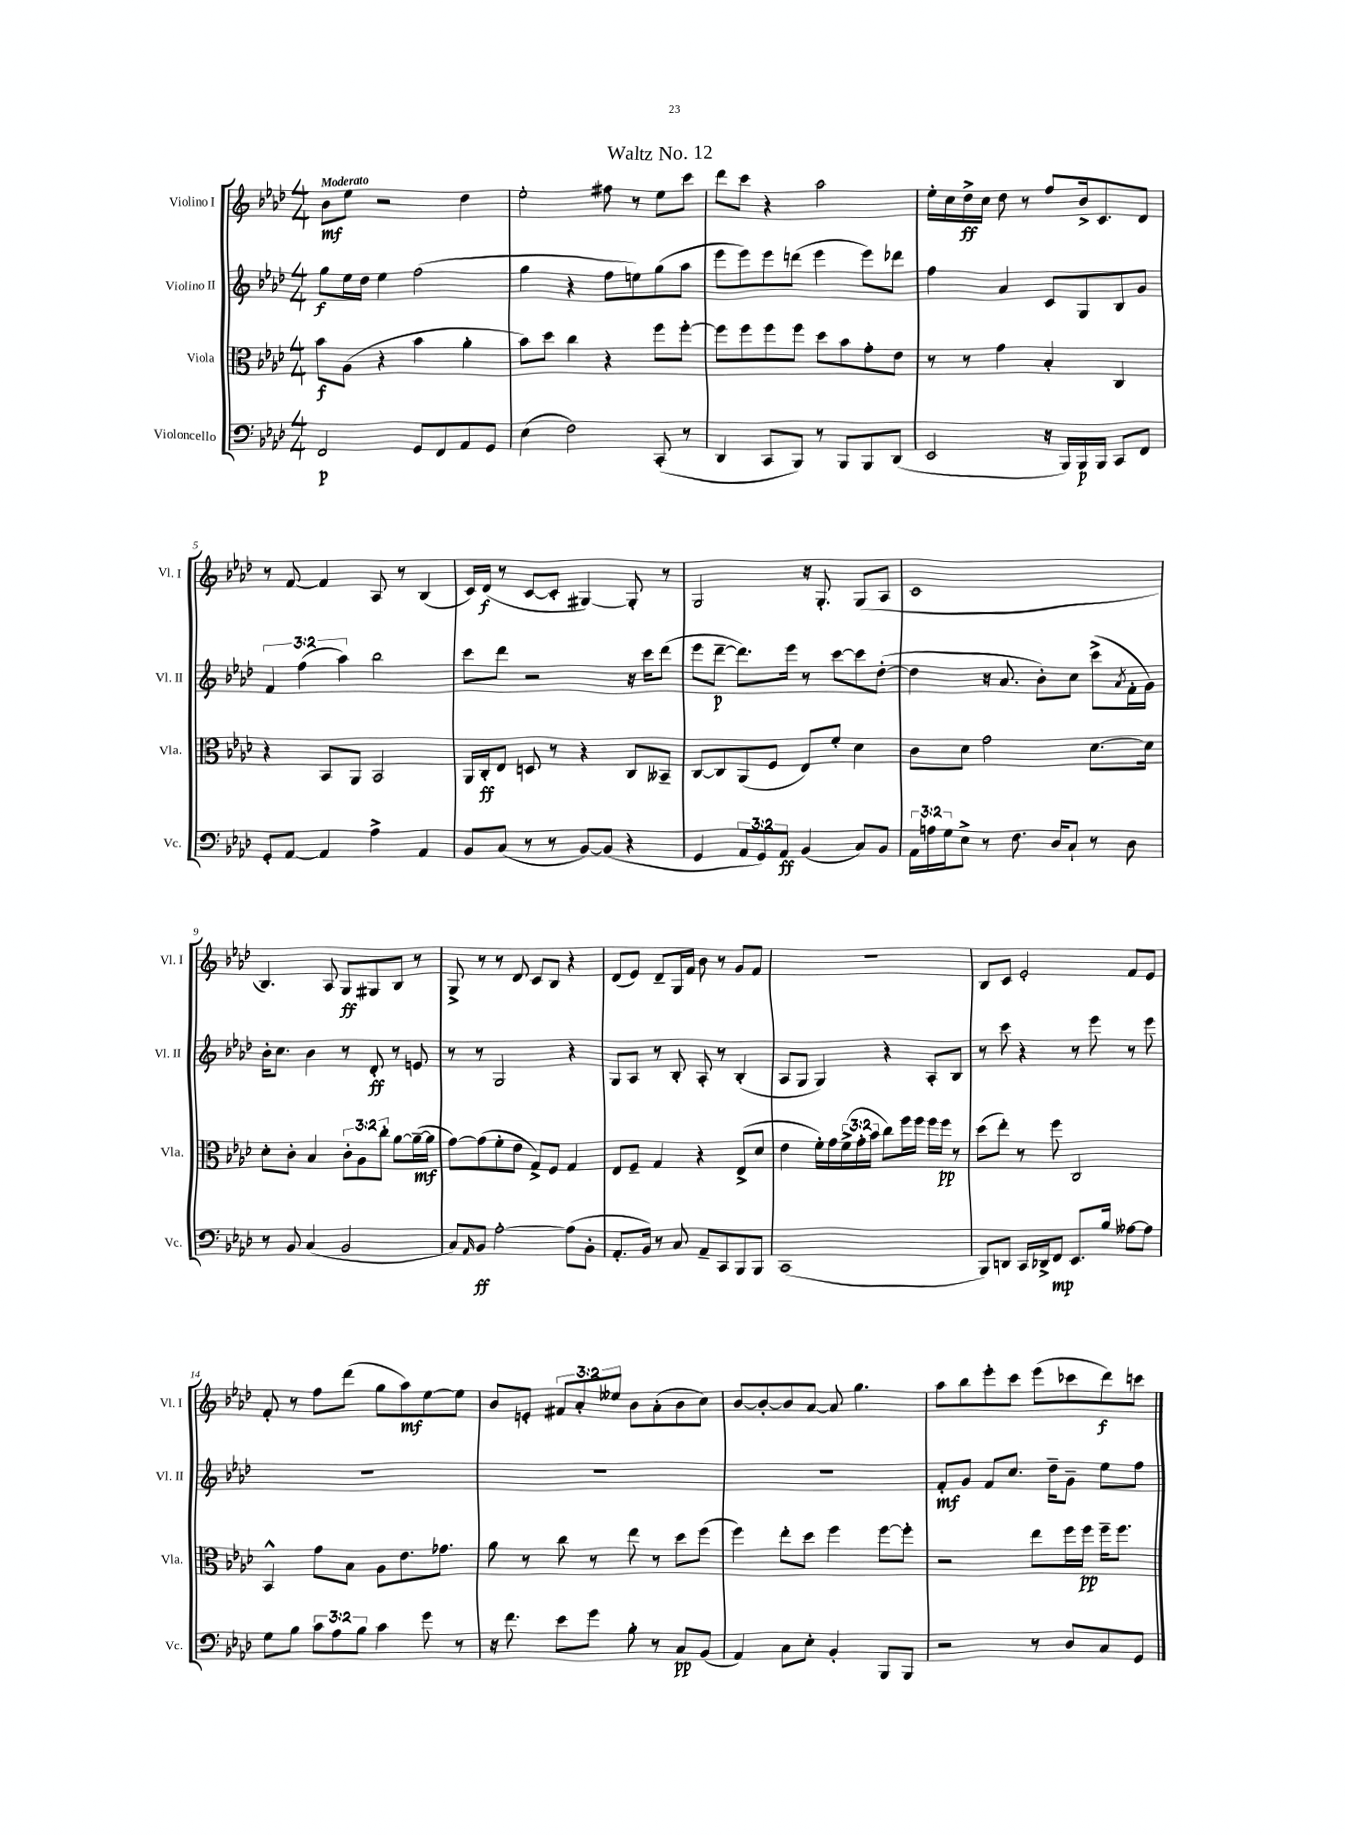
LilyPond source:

\header { title = "Waltz No. 12" }
<<
\new StaffGroup <<
\new Staff = "s0" \with { instrumentName = "Violino I" shortInstrumentName = "Vl. I" } {
    \clef treble \key aes \major \numericTimeSignature \time 4/4 \override Staff.TupletNumber.text = #tuplet-number::calc-fraction-text \tempo "Moderato"
    bes'8\mf ees''8 r2 des''4 |
    ees''2-. fis''8 r8 ees''8 c'''8 |
    des'''8 c'''8 r4 aes''2 |
    ees''16-. c''16 des''16->\ff c''16 des''8 r8 f''8 bes'16-> c'8. des'8 |
    r8 f'8~ f'4 aes8 r8 bes4( |
    c'16) des'16\f( r8 c'8~ c'8-. gis4~) gis8-. r8 |
    g2 r16 g8.-. g8( aes8 |
    c'1 |
    bes4.) aes8 g8\ff gis8 bes8 r8 |
    g8-> r8 r8 des'8 c'8 bes8 r4 |
    des'8( ees'8) des'8-- g16 f'16 bes'8 r8 g'8 f'8 |
    R1 |
    bes8 c'8 ees'2-. f'8 ees'8 |
    f'8-. r8 f''8 des'''8( g''8 aes''8\mf) ees''8~ ees''8 |
    bes'8 e'8-. \tuplet 3/2 { fis'8 aes'8-. eeses''8 } bes'8 aes'8-.( bes'8 c''8) |
    bes'8~ bes'8~-. bes'8 aes'8~ aes'8 g''4. |
    aes''8 bes''8 ees'''8-. c'''8 ees'''8( ces'''8 des'''8\f) c'''8 \bar "|." |
}
\new Staff = "s1" \with { instrumentName = "Violino II" shortInstrumentName = "Vl. II" } {
    \clef treble \key aes \major \numericTimeSignature \time 4/4 \override Staff.TupletNumber.text = #tuplet-number::calc-fraction-text
    g''8\f ees''16 des''16 ees''4 f''2( |
    g''4 r4 f''8 e''8) g''8( aes''8 |
    ees'''8 ees'''8) ees'''8 d'''8( ees'''4 ees'''8) des'''8 |
    f''4 aes'4 c'8 g8 bes8 g'8 |
    \tuplet 3/2 { f'4 f''4( aes''4) } bes''2 |
    c'''8 des'''8 r2 r16 c'''16 des'''8( |
    ees'''8 des'''8~--\p des'''8.) ees'''16 r8 c'''8~ c'''8 des''8~-.( |
    des''4 r16 aes'8. bes'8-.) c''8 c'''8->( \acciaccatura { aes'8 } f'16-. g'16) |
    bes'16-. c''8. bes'4 r8 des'8-.\ff r8 e'8 |
    r8 r8 g2 r4 |
    g8 aes8 r8 bes8-. aes8-. r8 bes4-.( |
    aes8 g8 g4) r4 aes8-. bes8 |
    r8 c'''8 r4 r8 ees'''8 r8 ees'''8 |
    R1 |
    R1 |
    R1 |
    f'8-.\mf g'8 f'8 c''8. des''16-- g'8-- ees''8 f''8 \bar "|." |
}
\new Staff = "s2" \with { instrumentName = "Viola" shortInstrumentName = "Vla." } {
    \clef alto \key aes \major \numericTimeSignature \time 4/4 \override Staff.TupletNumber.text = #tuplet-number::calc-fraction-text
    bes'8\f aes8( r4 bes'4 aes'4-. |
    bes'8) des''8 c''4 r4 f''8 f''8~-. |
    f''8 f''8 f''8 f''8 des''8 bes'8 g'8-. ees'8 |
    r8 r8 g'4 bes4-. c4 |
    r4 bes,8 aes,8 bes,2 |
    aes,16 c16-.\ff ees8 d8 r8 r4 c8 beses,8-- |
    c8~ c8 aes,8( f8 ees8) f'8-. des'4 |
    c'8 des'8 g'2 des'8.~ des'16 |
    des'8-. c'8-. bes4 \tuplet 3/2 { c'8-. aes8 c''8-. } aes'8~ aes'16~--\mf( aes'16 |
    g'8~) g'8( f'8-. ees'8 g8->) f8 g4 |
    ees8 f8-- g4 r4 ees8->( des'8 |
    ees'4 f'16-.) g'16 \tuplet 3/2 { f'16->( g'16-. bes'16 } c''8) f''16 f''16 f''16 f''16\pp r8 |
    des''8( ees''8-.) r8 f''8 c2 |
    bes,4-^ g'8 bes8 aes8 ees'8. ges'8. |
    aes'8 r8 c''8 r8 ees''8 r8 des''8 f''8( |
    f''4) ees''8-. des''8 f''4 f''8~ f''8-. |
    r2 ees''8 f''16 f''16\pp f''16-- f''8. \bar "|." |
}
\new Staff = "s3" \with { instrumentName = "Violoncello" shortInstrumentName = "Vc." } {
    \clef bass \key aes \major \numericTimeSignature \time 4/4 \override Staff.TupletNumber.text = #tuplet-number::calc-fraction-text
    f,2\p g,8 f,8 aes,8 g,8 |
    ees4( f2) c,8-.( r8 |
    des,4 c,8 bes,,8) r8 bes,,8 bes,,8 des,8( |
    ees,2 r16 bes,,16) bes,,16\p bes,,16 c,8 f,8 |
    g,8-. aes,8~ aes,4 aes4-> aes,4 |
    bes,8 c8( r8 r8 bes,8~) bes,8( r4 |
    g,4 \tuplet 3/2 { aes,8 g,8) aes,8\ff } bes,4( c8) bes,8 |
    \tuplet 3/2 { aes,16 a16 g16 } ees8-> r8 f8. des16 c8-! r8 des8 |
    r8 bes,8 c4( bes,2 |
    c8) \grace { aes,16 } bes,8\ff aes2~-. aes8( bes,8-. |
    aes,8.-. bes,16) r8 c8 aes,8-- c,8 bes,,8 bes,,8 |
    c,1( |
    bes,,8) d,8 c,16 des,16-> f,8\mp ees,8. bes16 aeses8~ aeses8 |
    g8 bes8 \tuplet 3/2 { c'8 aes8 bes8 } c'4 g'8 r8 |
    r16 f'8. ees'8 g'8 bes8-. r8 c8\pp bes,8( |
    aes,4) c8 ees8-. bes,4-. bes,,8 bes,,8 |
    r2 r8 des8 c8 g,8 \bar "|." |
}
>>
>>
